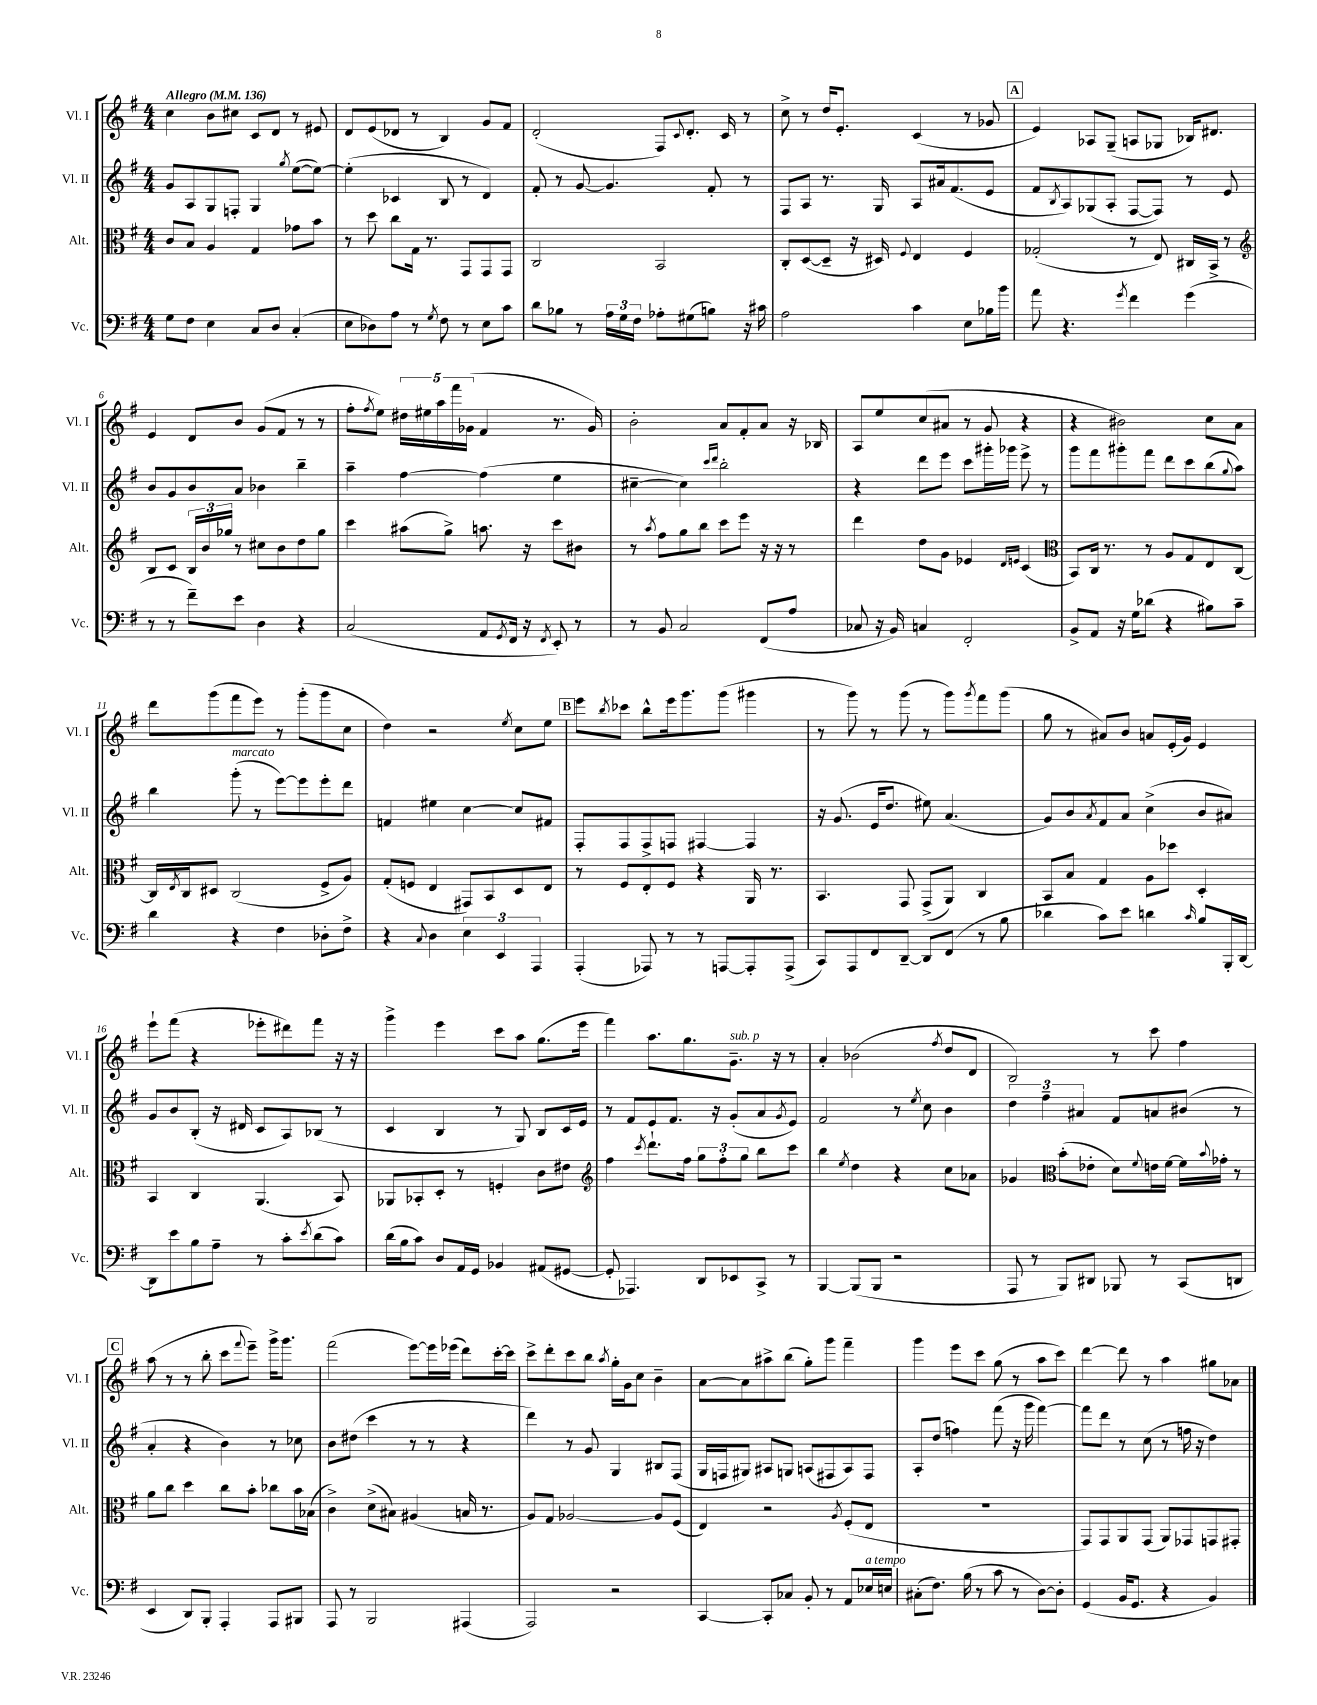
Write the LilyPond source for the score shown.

<<
\new StaffGroup <<
\new Staff = "s0" \with { instrumentName = "Vl. I" shortInstrumentName = "Vl. I" } {
    \clef treble \key g \major \numericTimeSignature \time 4/4 \tempo "Allegro" 4 = 136
    c''4 b'8 cis''8 c'8 d'8 r8 eis'8 |
    d'8 e'8( des'8 r8 b4) g'8 fis'8 |
    d'2-.( fis8) \appoggiatura { c'8 } d'8.-. c'16 r8 |
    c''8-> r8 d''16 e'8.-. c'4( r8 ges'8 |
    \mark \markup { \box "A" } e'4) aes8 g8--( a8 ges8 bes16) dis'8. |
    e'4 d'8 b'8 g'8( fis'8 r8 r8 |
    fis''8-. \acciaccatura { fis''8 } e''8) \tuplet 5/4 { dis''16 eis''16 a''16 fis'''16 ges'16( } fis'4 r8. ges'16) |
    b'2-. a'8 fis'8-. a'8 r16 bes16 |
    a8 e''8 c''8( ais'8 r8 g'8 r4 |
    r4 bis'2) c''8 a'8 |
    d'''8 g'''8( fis'''8 e'''8) r8 g'''8-.( g'''8 c''8 |
    d''4) r2 \acciaccatura { e''8 } c''8 e''8 |
    \mark \markup { \box "B" } e'''8 \acciaccatura { b''8 } ces'''8 b''8-^ e'''16 g'''8. g'''8( gis'''4 |
    r8 g'''8) r8 g'''8( r8 g'''8) \acciaccatura { g'''8 } fis'''8 g'''8( |
    g''8 r8 ais'8) b'8 a'8 e'16-.( g'16) e'4 |
    e'''8-! fis'''8( r4 ees'''8-. dis'''8) fis'''8 r16 r16 |
    g'''4-> e'''4 c'''8 a''8 g''8.( e'''16 |
    fis'''4) a''8. g''8. g'8.--^\markup { \italic "sub. p" } r16 r8 |
    a'4-. bes'2( \acciaccatura { fis''8 } d''8 d'8 |
    b2) r8 c'''8 fis''4 |
    \mark \markup { \box "C" } a''8( r8 r8 b''8-. c'''8 \appoggiatura { fis'''8 } e'''8--) g'''16-> g'''8. |
    fis'''2( e'''8~) e'''16 ees'''16( d'''8) c'''16~-. c'''16 |
    c'''8-> d'''8-. c'''8 b''8 \acciaccatura { a''8 } g''16-. g'16 c''8 b'4-- |
    a'8~ a'8 ais''8-> b''8( g''8-.) g'''8 fis'''4-- |
    g'''4 e'''8 c'''8 g''8( r8 a''8 c'''8) |
    d'''4~ d'''8 r8 a''4 gis''8 aes'8 \bar "|." |
}
\new Staff = "s1" \with { instrumentName = "Vl. II" shortInstrumentName = "Vl. II" } {
    \clef treble \key g \major \numericTimeSignature \time 4/4
    g'8 a8 g8 f8-. g4 \acciaccatura { g''8 } e''8~( e''8~) |
    e''4-.( ces'4 b8 r8 d'4) |
    fis'8-. r8 g'8~ g'4. fis'8-. r8 |
    fis8 a8 r8. g16 a8 ais'16 fis'8.( e'8 |
    \mark \markup { \box "A" } fis'8 \acciaccatura { b8 } a8) ges8( a8-. fis8~ fis8) r8 e'8 |
    b'8 g'8 b'8 a'8 bes'4 b''4-- |
    a''4-- fis''4~ fis''4( e''4 |
    cis''4~-- cis''4) \grace { c'''16 d'''16 } b''2-. |
    r4 d'''8 e'''8 c'''8 gis'''16-. ges'''16 e'''8-> r8 |
    g'''8 fis'''8 gis'''8-. fis'''8 d'''8 c'''8 b''8( \appoggiatura { g''8 } a''8) |
    b''4 g'''8-.^\markup { \italic "marcato" }( r8 e'''8~) e'''8 e'''8-. d'''8 |
    f'4 eis''4 c''4~ c''8 fis'8 |
    \mark \markup { \box "B" } fis8-. fis8 fis8-> f8 fis4~ fis4 |
    r16 g'8.( e'16 d''8. eis''8) a'4.( |
    g'8) b'8 \acciaccatura { a'8 } fis'8 a'8 c''4->( b'8 ais'8) |
    g'8 b'8 b8-.( r16 dis'16 c'8 a8) bes8( r8 |
    c'4 b4 r8 g8) b8 c'16 e'16 |
    r8 fis'8 e'8 fis'8. r16 g'8-.( a'8 \acciaccatura { g'8 } e'8) |
    fis'2 r8 \acciaccatura { e''8 } c''8 b'4 |
    \tuplet 3/2 { d''4 fis''4-- ais'4 } fis'8 a'8 bis'8( r8 |
    \mark \markup { \box "C" } a'4-. r4 b'4) r8 ces''8 |
    b'8 dis''8( c'''4 r8 r8 r4 |
    d'''4) r8 g'8 g4 bis8 fis8( |
    g16 f16 gis8) ais8 g8 a8( fis8 a8) fis8 |
    a8-. d''8( f''4) fis'''8( r16 g'''16 fis'''4~) |
    fis'''8 d'''8 r8 c''8( r8 f''16 r16 d''4) \bar "|." |
}
\new Staff = "s2" \with { instrumentName = "Alt." shortInstrumentName = "Alt." } {
    \clef alto \key g \major \numericTimeSignature \time 4/4
    c'8 b8 a4 g4 ges'8 b'8 |
    r8 d''8 c''8 g16 r8. g,8 g,8 g,8 |
    c2 b,2 |
    c8-. d8~( d8-- r16 dis16) \appoggiatura { fis8 } e4 fis4 |
    \mark \markup { \box "A" } ges2-.( r8 e8) cis16 b,16-> r8 |
    \clef treble b8 c'8 \tuplet 3/2 { b16 b'16 ges''16 } r8 cis''8 b'8 d''8 ges''8 |
    c'''4 ais''8( g''8->) a''8. r16 c'''8 bis'8 |
    r8 \acciaccatura { a''8 } fis''8 g''8 b''8 c'''8 e'''8 r16 r16 r8 |
    d'''4 d''8 g'8 ees'4 \grace { d'16 e'16 } c'4( |
    \clef alto b,8) c16 r8. r8 a8 g8 e8 c8~ |
    c16 \acciaccatura { e8 } c16 dis8 c2( fis8-> a8) |
    g8-.( f8 e4 gis,8) b,8 d8 e8 |
    \mark \markup { \box "B" } r8 fis8 e8-. fis8 r4 a,16 r8. |
    b,4. g,8 g,8->( a,8) c4 |
    b,8 b8 g4 a8 des''8 d4-. |
    b,4 c4 a,4.( b,8) |
    aes,8 bes,8-. d8-. r8 f4-. c'8 eis'8 |
    \clef treble fis''4 \acciaccatura { c'''8 } d'''8.-! fis''16 \tuplet 3/2 { g''8 fis''8-. g''8 } b''8 c'''8 |
    b''4 \acciaccatura { e''8 } d''4 r4 c''8 aes'8 |
    ges'4 \clef alto b'8-.( ees'8-. d'8) \appoggiatura { fis'8 } e'16 fis'16~ fis'16 \appoggiatura { b'8 } ges'16-. r8 |
    \mark \markup { \box "C" } a'8 c''8 d''4 c''8 b'8-. ces''8 b'16 bes16( |
    c'4->) d'8->( bis8) ais4( b16 r8. |
    a8) g8 aes2~ aes8 fis8( |
    e4) r2 \acciaccatura { a8 } fis8-.( e8 |
    R1 |
    g,8) g,8 a,8 g,8( a,8) ges,8 g,8 gis,8-. \bar "|." |
}
\new Staff = "s3" \with { instrumentName = "Vc." shortInstrumentName = "Vc." } {
    \clef bass \key g \major \numericTimeSignature \time 4/4
    g8 fis8 e4 c8 d8 c4-.( |
    e8 des8) a8 r8 \acciaccatura { g8 } fis8 r8 e8 c'8 |
    d'8 bes8 r8 \tuplet 3/2 { a16 g16 fis16 } aes8-. gis8( b8) r16 cis'16 |
    a2 c'4 e8 bes16 b'16 |
    \mark \markup { \box "A" } a'8 r4. \acciaccatura { g'8 } fis'4 g'4( |
    r8 r8 fis'8--) e'8 d4 r4 |
    c2( a,8 \acciaccatura { g,8 } fis,16 r16 \acciaccatura { fis,8 } e,8-.) r8 |
    r8 b,8 c2 fis,8( a8 |
    ces8 r16 b,16) c4 fis,2-. |
    b,8-> a,8 r16 g16 des'8( r4 bis8) c'8-- |
    d'4 r4 fis4 des8-. fis8-> |
    r4 \appoggiatura { c8 } d4 \tuplet 3/2 { e4 e,4 a,,4 } |
    \mark \markup { \box "B" } a,,4-.( aes,,8) r8 r8 a,,8~ a,,8-. a,,8->( |
    c,8) a,,8 fis,8 d,8~-- d,8 fis,8( r8 b8 |
    des'4 c'8) e'8 d'4 \grace { c'16 } b8 b,,16-. d,16~ |
    d,8 e'8 b8 a8-- r8 c'8-. \acciaccatura { e'8 } d'8( c'8) |
    d'16( b16 c'8) d8 a,16 g,16 bes,4 ais,8( gis,8~ |
    gis,8-. aes,,4.) d,8 ees,8 c,8-> r8 |
    b,,4~ b,,8( b,,8 r2 |
    a,,8 r8 b,,8) dis,8 bes,,8 r8 c,8( d,8 |
    \mark \markup { \box "C" } e,4 d,8) b,,8-. a,,4-. a,,8 bis,,8 |
    a,,8 r8 b,,2 ais,,4( |
    a,,2) r2 |
    c,4~ c,8-. ces8 b,8-. r8 a,8 ees16^\markup { \italic "a tempo" } e16 |
    cis8-.( fis8.) b16( r8 c'8 r8 d8~) d8-. |
    g,4( b,16 g,8. r4 b,4) \bar "|." |
}
>>
>>
